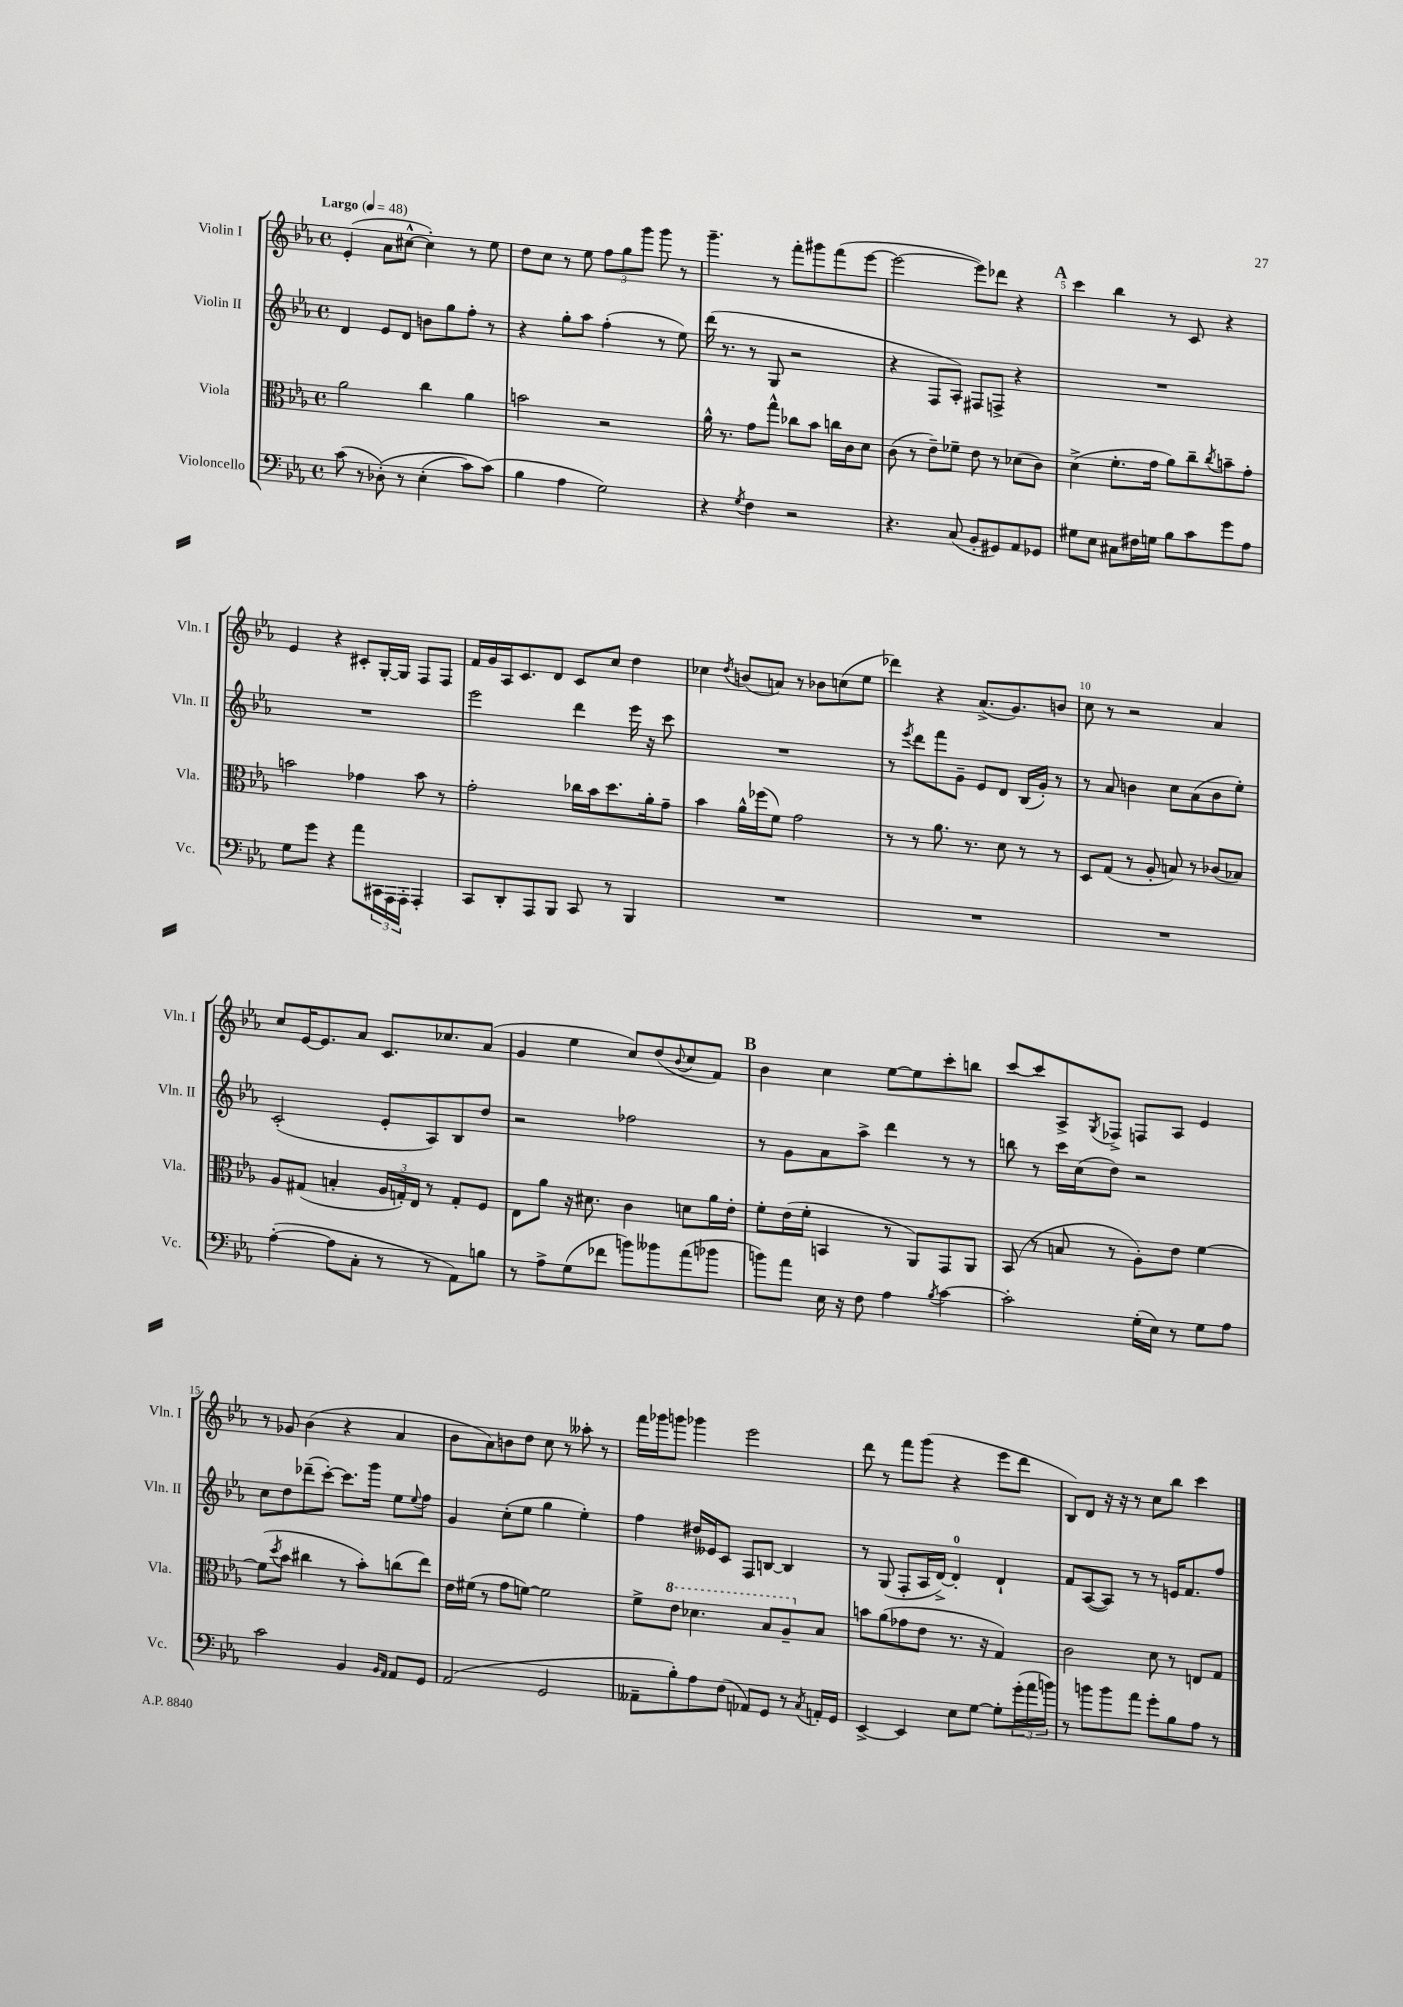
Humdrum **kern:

**kern	**kern	**kern	**kern
*part4	*part3	*part2	*part1
*staff4	*staff3	*staff2	*staff1
*I"Violoncello	*I"Viola	*I"Violin II	*I"Violin I
*I'Vc.	*I'Vla.	*I'Vln. II	*I'Vln. I
*clefF4	*clefC3	*clefG2	*clefG2
*k[b-e-a-]	*k[b-e-a-]	*k[b-e-a-]	*k[b-e-a-]
*M4/4	*M4/4	*M4/4	*M4/4
*met(c)	*met(c)	*met(c)	*met(c)
*MM48	*MM48	*MM48	*MM48
=1	=1	=1	=1
!	!	!	!LO:TX:a:B:t=Largo
(8c\	2a-\	4d/	(4e-'/
8r	.	.	.
(8D-X'\)	.	8e-/L	8a-\L
8r	.	8d/J	[8cc#X^^\J
(4E-'\	4cc\	8bn\L	4cc#'\])
.	.	8gg\	.
8c\L)	4a-\	8ff'\J	8r
(8c\J)	.	8r	8ee-\
=2	=2	=2	=2
4B-\	2bn\	4r	8dd\L
.	.	.	8cc\J
4A-\	.	8gg'\L	8r
.	.	8aa-\J	8ee-\
2G\)	2r	(4ff'\	12ff\L
.	.	.	12gg\
.	.	.	12ggg\J
.	.	8r	8ggg\
.	.	8ee-\)	8r
=3	=3	=3	=3
4r	16a-^^\	(16ddd\	4.ggg~\
.	8.r	8.r	.
8qG/	.	.	.
4F\	8g\L	8r	.
.	8gg^^\J	8G/	8r
2r	8cc-X\L	2r	8fff'\L
.	8b-\J	.	8ggg#X\
.	16ccn\LL	.	(8fff\
.	16c\J	.	.
.	8d\J	.	[8eee-\J
=4	=4	=4	=4
4.r	(8c\	4r	2eee-\_
.	8r	.	.
.	8e-~\L)	8F/L	.
(8C/	8f-X~\J	8A-'/J)	.
8BB-'/L	8e-\	8F#X/L	8eee-\L])
8GG#X/)	8r	8Fn^/J	8ddd-X\J
8AA-/	(8d-X\L	4r	4r
8GG-X/J	8c\J)	.	.
!!LO:REH:place=s1:t=A
=5	=5	=5	=5
8G#X\L	(4d^\	1r	4ccc\
8E-\J	.	.	.
8C#X\L	8.f'\L	.	4bb-\
16F#X\L	.	.	.
16Gn\JJ	16g\Jk	.	.
8B-\L	8a-\L)	.	8r
8c\	8cc~\	.	8c/
.	8qcc/	.	.
8g\	8bn~\	.	4r
8A-\J	8g'\J	.	.
!!LO:LB:g=z
=6	=6	=6	=6
8G\L	2bn\	1r	4e-/
8g\J	.	.	.
4r	.	.	4r
8a-\L	4g-X\	.	8c#X'/L
24CC#X\L	.	.	[16G'/L
24AAA-\	.	.	.
.	.	.	16G/JJ]
24AAA-'\JJ	.	.	.
4AAA-'/	8b\	.	8F/L
.	8r	.	8F/J
=7	=7	=7	=7
8CC/L	2g'\	2eee-\	16f/LL
.	.	.	16g/
8DD'/	.	.	16A-/J
.	.	.	8.c/
8AAA-/	.	.	.
8BBB-/J	.	.	8d/J
8CC/	16cc-X\LL	4ddd\	8c/L
.	16b-\J	.	.
8r	8.dd\	.	8cc/J
4BBB-/	.	16eee-\	4dd\
.	16a-'\k	16r	.
.	8g~\J	8ccc\	.
=8	=8	=8	=8
1r	4b-\	1r	4cc-X\
.	.	.	8qdd/
.	16a-^^\LL	.	(8bn/L
.	(16ff-X\J	.	.
.	8f\J)	.	8an/J)
.	2g\	.	8r
.	.	.	8b-X\L
.	.	.	(8ccn\
.	.	.	8ee-\J
=9	=9	=9	=9
1r	8r	8r	4ddd-X\)
.	.	8qeee-/	.
.	8r	8ddd\L	.
.	8.a-\	8fff\	4r
.	.	8g~\J	.
.	8.r	.	.
.	.	8e-/L	(8.a-^/L
.	8d\	8d/J	.
.	.	.	8.g/)
.	8r	(16B-/LL	.
.	.	16g'/JJ)	.
.	8r	8r	8bn/J
=10	=10	=10	=10
1r	8D/L	8r	8cc\
.	(8G/J	8a-/	8r
.	8r	4bn\	2r
.	8A-'/	.	.
.	8Bn/)	8cc\L	.
.	8r	(8a-\	.
.	(8c-X/L	8b\	4a-/
.	8B-X/J)	8ee-'\J)	.
!!LO:LB:g=z
=11	=11	=11	=11
([4A-'\	8A-/L	(2c'/	8cc/L
.	(8G#X/J	.	[16e-/K
.	.	.	8.e-/]
8A-\L]	4Bn'/	.	.
8C'\J	.	.	8a-/J
8r	24A-/LL	8e-'/L	8.c/L
.	24Gn'/)	.	.
.	24E-/JJ	.	.
8r	8r	8A-/)	.
.	.	.	8.cc-X/
8AA-\L)	8G'/L	8B-/	.
8Bn\J	8F/J	8dd/J	(8a-/J
=12	=12	=12	=12
8r	8E-\L	2r	4g/
8A-^\L	8a-\J	.	.
(8G\	16r	.	4ee-\
.	8.d#X\	.	.
8f-X\J	.	.	.
8bn\L)	4c\	2ff-X\	8cc/L)
8b--X\	.	.	(8dd/
.	.	.	8qqb-/
(8a-\	8dn\L	.	8cc/
8b-X\J	16a-\L	.	8f/J)
.	16e-'\JJ	.	.
!!LO:REH:place=s1:t=B
=13	=13	=13	=13
8bn\L)	8f'\L	8r	4b-\
8a-\J	(16e-\L	8g\L	.
.	16f'\JJ	.	.
16E-\	4BBn/	8a-\	4cc\
16r	.	.	.
8F\	.	8aa-^\J	.
4A-\	8r	4ddd\	[8ee-\L
.	8AA-/L)	.	8ee-\]
8qB-/	.	.	.
[4c\	8GG/	8r	8ccc'\
.	8AA-/J	8r	8bbn\J
=14	=14	=14	=14
2c'\]	(8BB-/	8bbn\	[8ccc/L
.	8r	8r	8ccc/]
.	8Bn/	16ccc\LL	8A-^/
.	.	(16cc\J	.
.	.	.	8qG/
.	8r	8dd\J)	8F-X^/J
(16G'\LL	8A-'\L)	2r	8Fn/L
16E-\JJ)	.	.	.
8r	8e-\J	.	8A-/J
8G\L	[4f\	.	4e-/
8A-\J	.	.	.
!!LO:LB:g=z
=15	=15	=15	=15
2c\	(8f\L]	8cc\L	8r
.	8qdd/	.	.
.	8b-\J	8dd\	8g-X/
.	4cc#X\	(8ddd-X~\	(4b-\
.	.	[8ccc'\J)	.
4BB-/	8r	8.ccc\L]	4r
.	8b-'\L)	.	.
.	.	16ggg\Jk	.
16qqBB-/LL	.	.	.
16qqAA-/JJ	.	.	.
8AA-/L	(8ccn\	8ee-\L	4a-/
.	.	8qqee-/	.
8GG/J	8ee-\J)	8ff\J	.
=16	=16	=16	=16
(2AA-/	16e-\LL	4g/	8b-\L
.	(16f#X\JJ	.	.
.	8r	.	8a-\)
.	8g\L	(8cc'\L	8bn\
.	[8fn\J)	8ee-\J	8dd\J
2GG/	2f\]	4gg\	8cc\
.	.	.	8r
.	.	4ee-'\)	8aa--X'\
.	.	.	8r
=17	=17	=17	=17
8AA--X~\L	8f^\L	4ff\	16fff\LL
.	.	.	16ggg-X\J
*	*8va	*	*
8B-'\)	8ee-\J	.	8gggn\J
8A-\	4.dd-X\	16dd#X/LL	4ggg-X\
.	.	16e--X/J	.
(8F\J	.	8c/J	.
8AA-X/L)	.	8F/L	2eee-\
8GG/J	8b-/L	[8Bn/J	.
8r	8a-~/	4B/]	.
8qC/	.	.	.
*	*X8va	*	*
16AAn'/LL	8B-/J	.	.
16GG/JJ	.	.	.
=18	=18	=18	=18
[4EE-^/	8bn\L	8r	8ddd\
.	(8a-\	(8G/	8r
4EE-/]	8g-X\	8F'/L	8fff\L
.	8e-\J	16A-/L	(8ggg\J
.	.	[16d^/JJ)	.
8E-\L	8.r	4d'/]	4r
[8G\J	.	.	.
.	16r	.	.
8G'\L]	4G/)	4d`/	8eee-\L
(24g'\L	.	.	8ddd\J
24a-\	.	.	.
24bn\JJ)	.	.	.
=19	=19	=19	=19
8r	2c\	8f/L	8B-/L)
8bn\L	.	([8A-/	8d/J
8b\	.	8A-/J])	16r
.	.	.	16r
8a-\J	.	8r	8r
8g'\L	8d\	8r	8cc\L
8B-\	8r	16en/KL	8bb-\J
.	.	8.f/	.
8A-\J	8En/L	.	4ccc\
8r	8G/J	8ff/J	.
==	==	==	==
*-	*-	*-	*-
